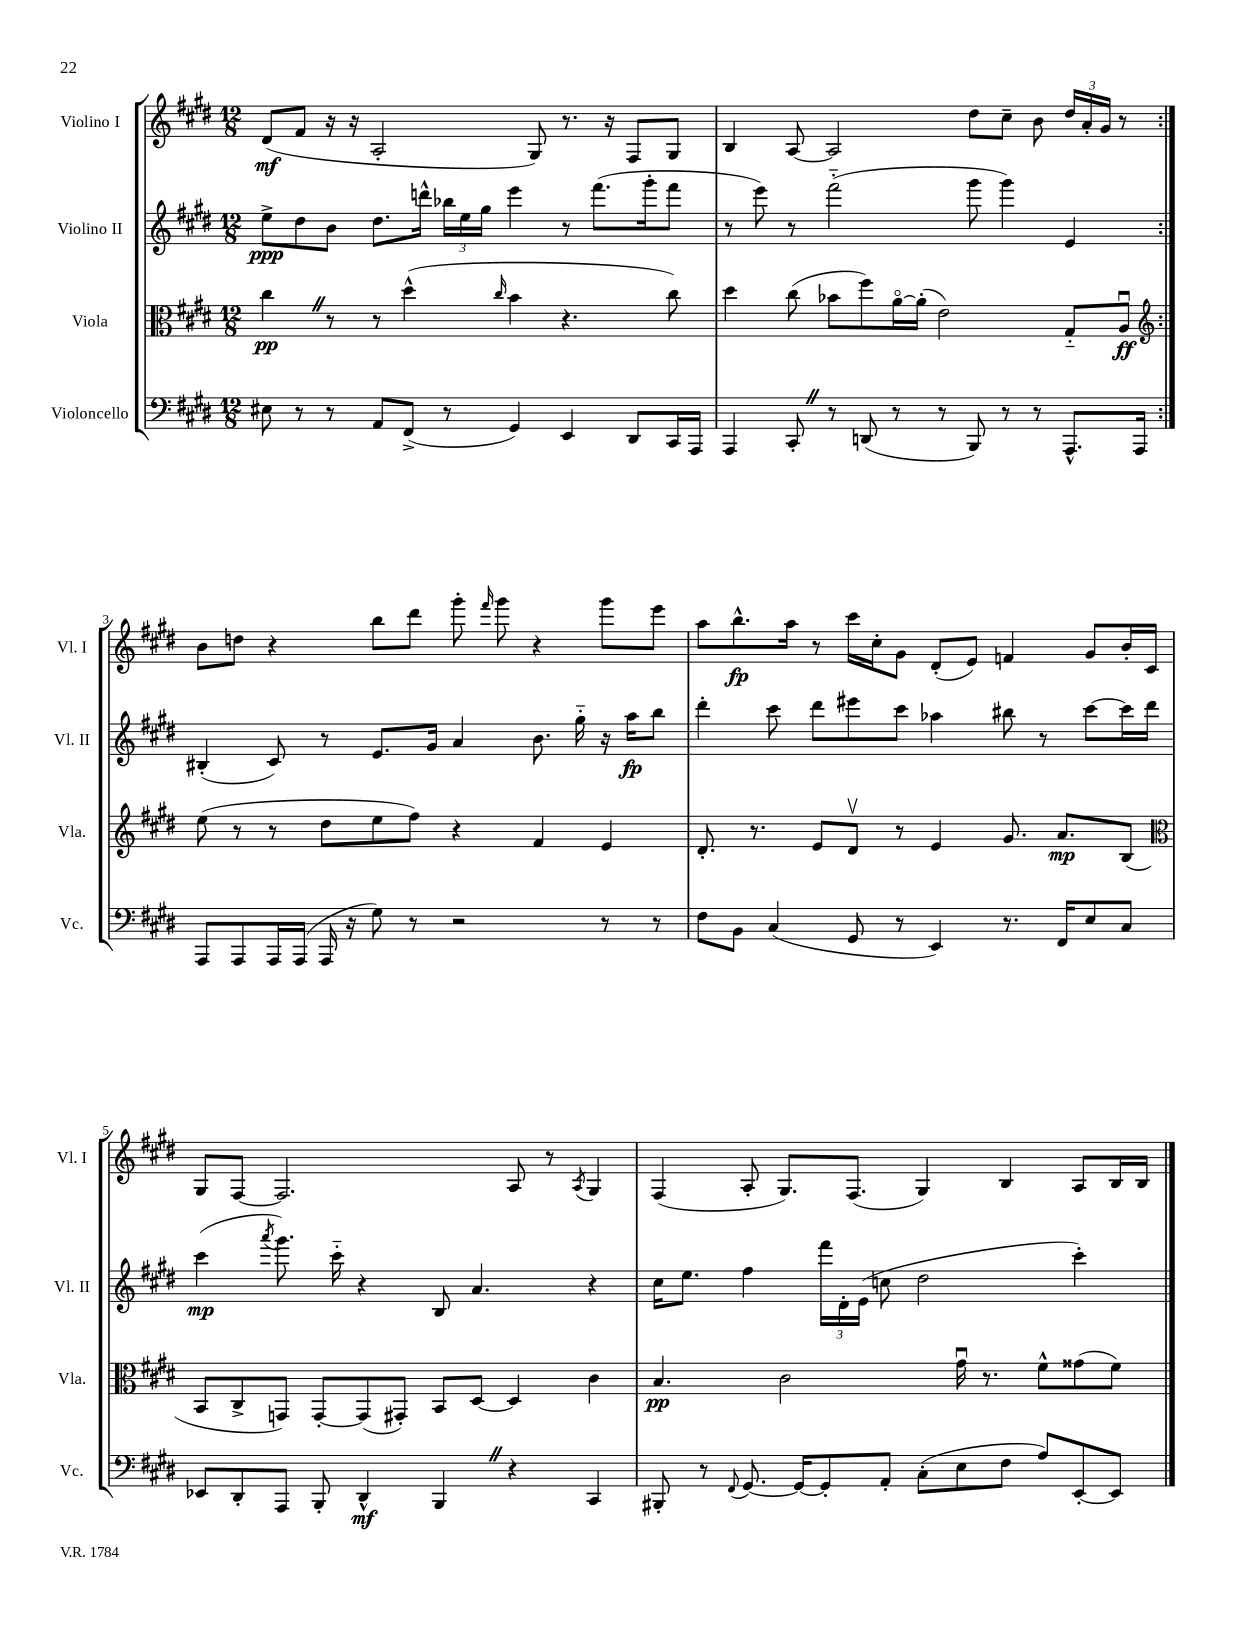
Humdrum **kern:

**kern	**kern	**kern	**kern
*staff4	*staff3	*staff2	*staff1
*clefF4	*clefC3	*clefG2	*clefG2
*k[f#c#g#d#]	*k[f#c#g#d#]	*k[f#c#g#d#]	*k[f#c#g#d#]
*M12/8	*M12/8	*M12/8	*M12/8
8E#	4cc#	8ee^	(8d#
8r	.	8dd#	8f#
8r	8r	8b	16r
.	.	.	16r
8AA	8r	8.dd#	2A'
(8FF#^	(4dd#^^	.	.
.	.	16ddd^^	.
8r	.	24bb-	.
.	.	24ee	.
.	.	24gg#	.
.	16qqcc#	.	.
4GG#)	4b	4eee	.
.	.	.	8G#)
4EE	4.r	8r	8.r
.	.	(8.fff#	.
.	.	.	16r
8DD#	.	.	8F#
.	.	16ggg#'	.
16CC#	8cc#)	8fff#	8G#
16AAA	.	.	.
=	=	=	=
4AAA	4dd#	8r	4B
.	.	8eee)	.
8CC#'	(8cc#	8r	[8A
8r	8b-	(2fff#'~	2A]
(8DD	8ff#)	.	.
8r	[16ao	.	.
.	(16a']	.	.
8r	2e)	.	.
8BBB)	.	8ggg#	8dd#
8r	.	4ggg#)	8cc#~
8r	.	.	8b
8.AAA^^	8G#'~	4e	24dd#
.	.	.	24a'
.	.	.	24g#
.	8Au	.	8r
16AAA	.	.	.
=:|!	=:|!	=:|!	=:|!
*	*clefG2	*	*
8AAA	(8ee	(4B#'	8b
8AAA	8r	.	8dd
16AAA	8r	8c#)	4r
(16AAA	.	.	.
16AAA	8dd#	8r	.
16r	.	.	.
8G#)	8ee	8.e	8bb
8r	8ff#)	.	8ddd#
.	.	16g#	.
2r	4r	4a	8ggg#'
.	.	.	16qqfff#
.	.	.	8ggg#
.	4f#	8.b	4r
.	.	16gg#'~	.
8r	4e	16r	8ggg#
.	.	16aa	.
8r	.	8bb	8eee
=	=	=	=
8F#	8.d#'	4ddd#'	8aa
8BB	.	.	8.bb^^
.	8.r	.	.
(4C#	.	8ccc#	.
.	.	.	16aa
.	8e	8ddd#	8r
8GG#	8d#v	8eee#	16ccc#
.	.	.	16cc#'
8r	8r	8ccc#	8g#
4EE)	4e	4aa-	(8d#'
.	.	.	8e)
8.r	8.g#	8bb#	4f
.	.	8r	.
16FF#	8.a	.	.
8E	.	[8ccc#	8g#
8C#	(8B	16ccc#]	16b'
.	.	16ddd#	16c#
=	=	=	=
*	*clefC3	*	*
8EE-	8BB	(4ccc#	8G#
8DD#'	8C#^	.	[8F#
.	.	8qaaa	.
8AAA	8GG)	8.ggg#)	2.F#]
8BBB'	[8GG'	.	.
.	.	16ccc#'~	.
4DD#^^	(8GG]	4r	.
.	8GG#')	.	.
4BBB	8BB	8B	.
.	[8D#	4.a	.
4r	4D#]	.	8A
.	.	.	8r
.	.	.	8qA
4CC#	4c#	4r	4G#
=	=	=	=
8BBB#'	4.B	16cc#	(4F#
.	.	8.ee	.
8r	.	.	.
8qqFF#	.	.	.
[8.GG#	.	4ff#	8A'
.	2c#	.	8.G#)
16GG#_	.	.	.
8GG#']	.	24fff#	.
.	.	24d#'	.
.	.	.	(8.F#
.	.	(24e	.
8AA'	.	8cc	.
(8C#'	.	2dd#	4G#)
8E	16g#u	.	.
.	8.r	.	.
8F#	.	.	4B
8A)	8f#^^	.	.
[8EE'	(8g##	4ccc#')	8A
8EE]	8f#)	.	16B
.	.	.	16B
==	==	==	==
*-	*-	*-	*-
